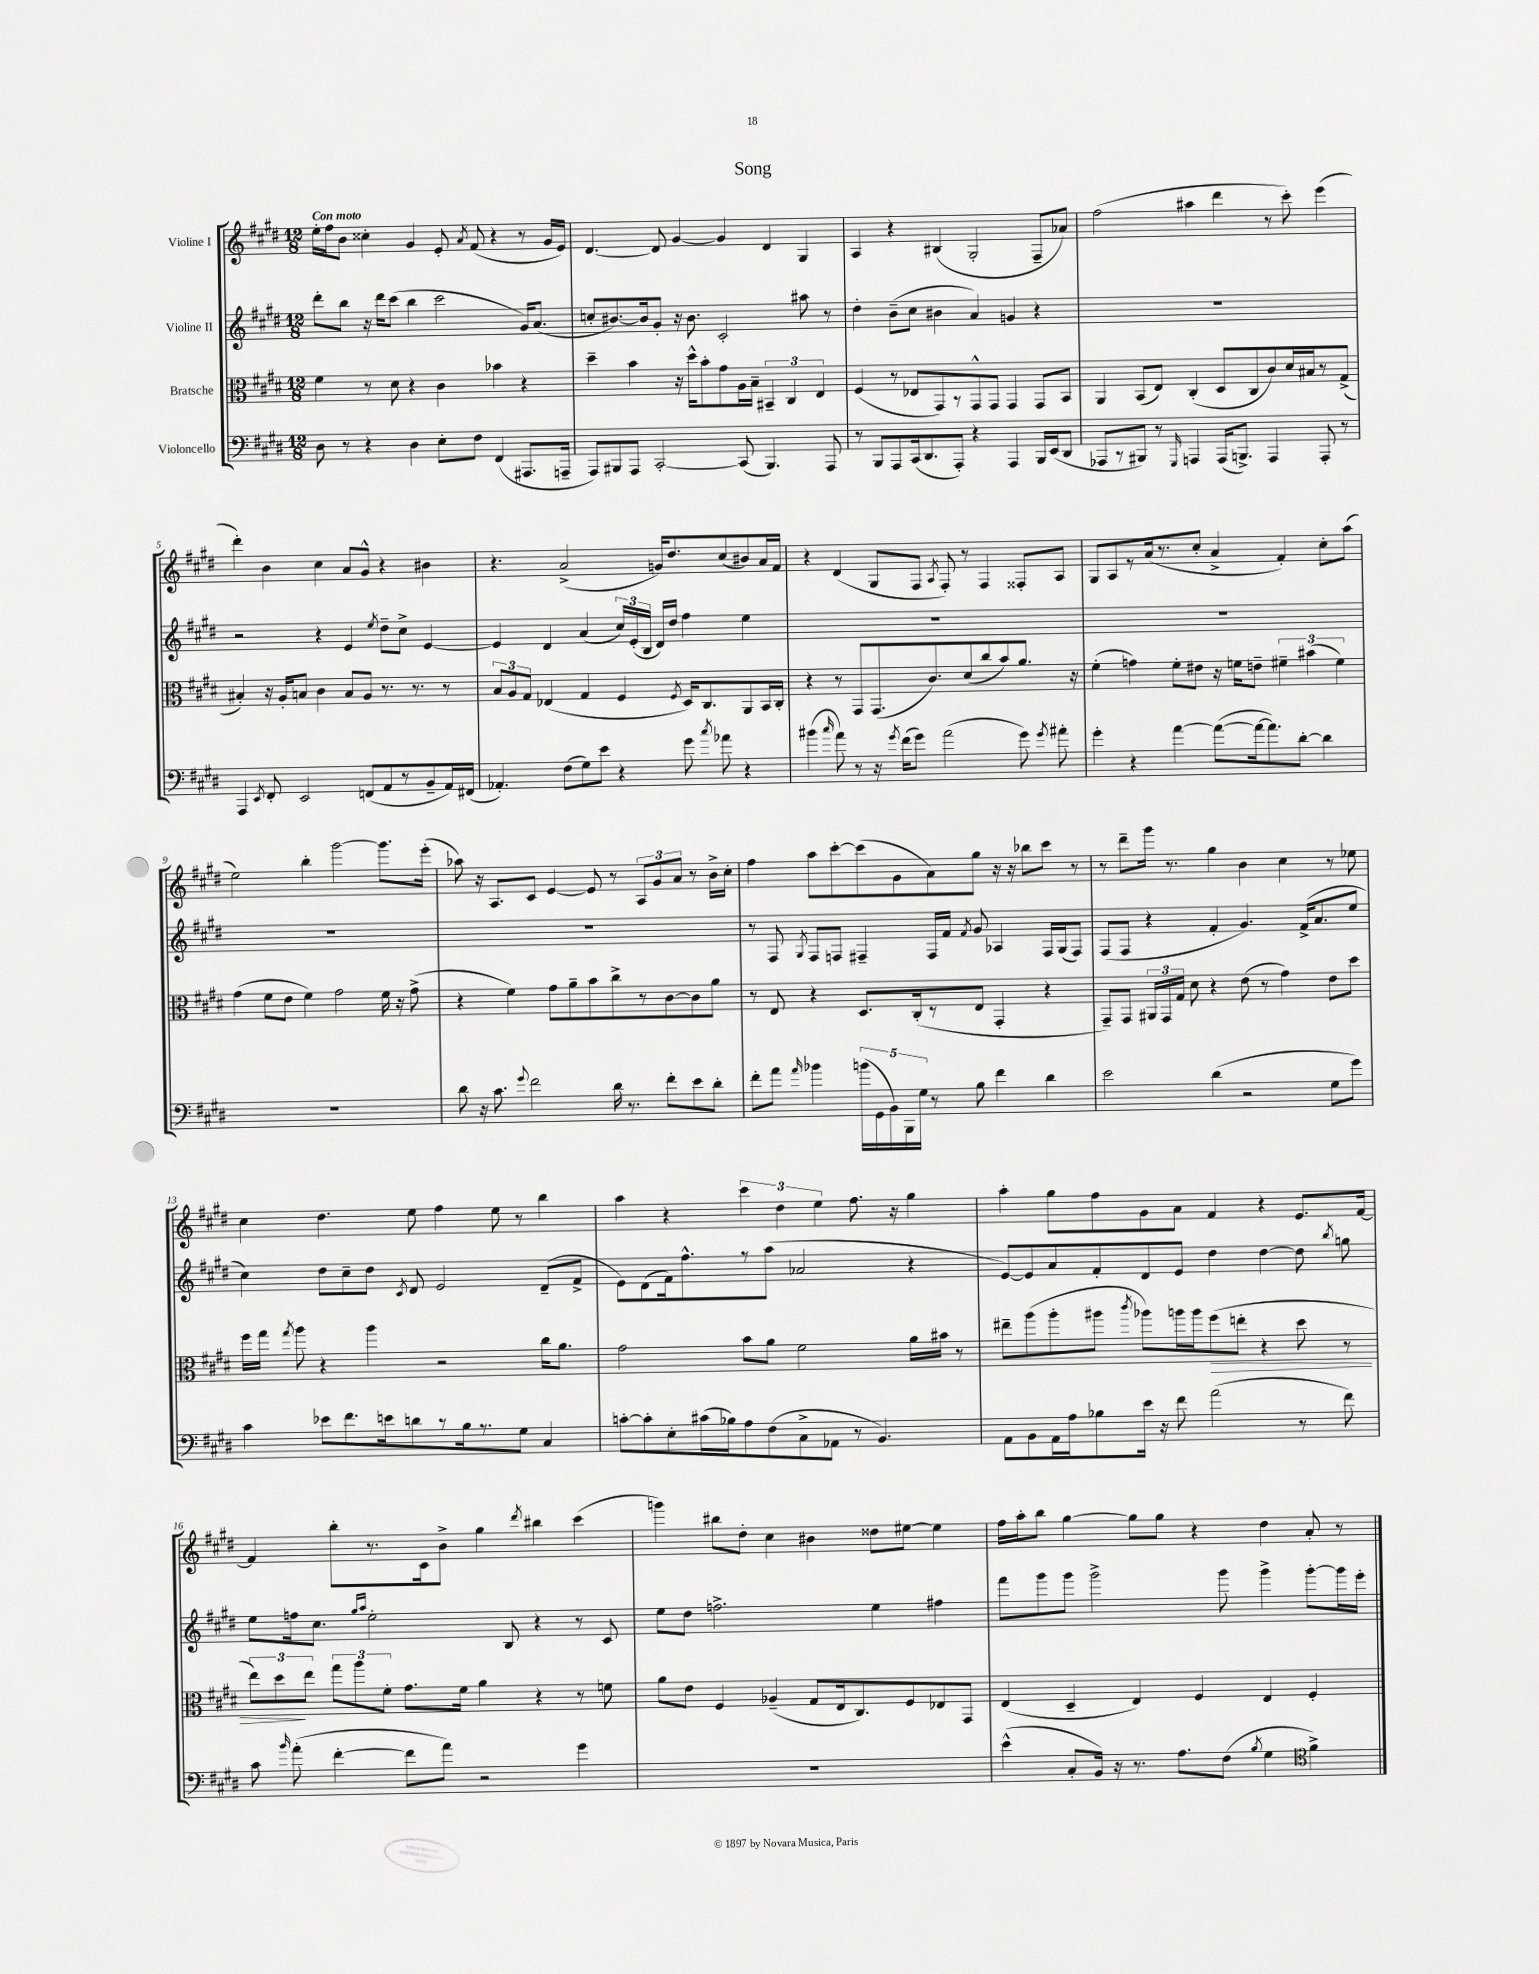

**kern	**kern	**kern	**kern
*staff4	*staff3	*staff2	*staff1
*clefF4	*clefC3	*clefG2	*clefG2
*k[f#c#g#d#]	*k[f#c#g#d#]	*k[f#c#g#d#]	*k[f#c#g#d#]
*M12/8	*M12/8	*M12/8	*M12/8
8D#	4f#	8ddd#'	16ee'
.	.	.	16ff#
8r	.	8bb	8b
4r	8r	16r	4cc##'
.	.	16ddd#	.
.	8d#	(8ccc#	.
4D#	4r	4bb	4g#
8E'	4c#	2ccc#	8e'
.	.	.	8qa
8F#	.	.	(8f#
(4FF#	4b-	.	4r
8.AAA#	4r	16g#)	8r
.	.	(8.a	.
.	.	.	16g#
16AAA~	.	.	16e)
=	=	=	=
8AAA)	4dd#~	8cc'	[4.d#
8BBB#	.	[8.b#)	.
8AAA	4b	.	.
.	.	16b#]	.
[2CC#'	.	8g#'	8d#]
.	16r	16r	[4g#
.	16dd#^^	8.b#	.
.	8b'	.	.
.	8g#	2c#'	4g#]
(8CC#]	16A	.	.
.	16B~	.	.
4.BBB#)	6BB#~	.	4d#
.	6C#	.	.
.	.	8aa#	4G#
.	6E	.	.
8AAA	.	8r	.
=	=	=	=
8r	(4F#	4dd#'	4A
8BBB	.	.	.
8AAA	8r	(8b~	4r
(16CC#	8E-	8cc#	.
8.DD#	.	.	.
.	8GG#)	4b#	(4B#
8AAA')	8r	.	.
4r	8GG#^^	4a)	2G#'
.	8GG#	.	.
4AAA	4GG#	4g	.
16BBB	8GG#	4r	8F#~
(16EE	.	.	.
8DD#	8BB	.	8a-)
=	=	=	=
8AAA-	4AA	1.r	(2ff#
8r	.	.	.
8BBB#)	(8BB	.	.
8r	8E)	.	.
16qqGGG#	.	.	.
4AAA	(4C#'	.	4aa#
(16AAA	8D#	.	4ddd#
8.BBB^)	.	.	.
.	8C#	.	.
4AAA	8c#)	.	8r
.	16d#	.	8ccc#')
.	16B#	.	.
8AAA'	8r	.	(4eee
8r	(8G#^	.	.
=	=	=	=
4AAA	4B#')	2r	4ddd#')
8qEE	.	.	.
8FF#'	16r	.	4b
.	16A'	.	.
2EE	8B	.	.
.	4c#	4r	4cc#
.	8B	4e	8a
(8FF	8A	.	8g#^^
.	.	8qee	.
8AA	8.r	8dd#~	4r
8r	.	8cc#^	.
.	8.r	.	.
8BB~	.	[4e	4b#
16AA)	8r	.	.
(16FF#	.	.	.
=	=	=	=
4.AA-')	12B	4e]	4.r
.	12A	.	.
.	12G#	.	.
.	(4E-	4d#	.
(8F#	.	.	(2a^
8G#)	4G#	(4a	.
8e	.	.	.
4r	4F#	24cc#)	.
.	.	(24e'	.
.	.	24B	.
.	.	16d#)	16g)
.	.	16dd#	8.dd#
.	8qF#	.	.
8g#	16D#)	4ff#	.
.	8.C#	.	.
8qcc#	.	.	.
8a-	.	.	(8cc#
4r	8AA	4ee	8b#)
.	16BB	.	16a
.	16C#'	.	16f#
=	=	=	=
(4b#	4r	1.r	4r
16qqcc#	.	.	.
8a)	8r	.	(4d#
8r	8GG#	.	.
16r	(8.GG#	.	8G#
8qg#	.	.	.
(16f#	.	.	.
8g#)	.	.	8F#
.	8.c#)	.	.
.	.	.	8qA
(2a	.	.	8F#')
.	(8d#	.	8r
.	8cc#	.	4F#
.	8b)	.	.
8g#)	8.a	.	8F##'
8qg#	.	.	.
8a#'	.	.	8A
.	16r	.	.
=	=	=	=
4g#'	(4f#'	1.r	8G#
.	.	.	8A
4r	4g)	.	8r
.	.	.	(16a
.	.	.	8.r
[4a	8f#'	.	.
.	8e#	.	8cc#'
(8a_	16r	.	4a^
.	16f	.	.
16a_	8e~	.	.
8.a])	.	.	.
.	6f#~	.	4f#')
[8d#'	.	.	.
.	(6b#	.	.
4d#]	.	.	8cc#'
.	6f#)	.	.
.	.	.	(8aa
=	=	=	=
1.r	(4g#	1.r	2ee)
.	8f#	.	.
.	8e	.	.
.	4f#)	.	4bb'
.	2g#	.	[2ggg#
.	16f#	.	8.ggg#]
.	16r	.	.
.	(8g#^	.	.
.	.	.	(16eee'
=	=	=	=
8d#	4r	1.r	8aa-)
16r	.	.	16r
8.c#	.	.	8.A
.	4f#)	.	.
8qqg#	.	.	.
2f#	.	.	8c#
.	8g#	.	[4e
.	8a~	.	.
.	8b	.	8e]
16d#	8cc#^	.	8r
8.r	.	.	.
.	8r	.	12A
.	.	.	12g#
8f#'	[8c#	.	.
.	.	.	12a
8e	8c#]	.	8r
8d#'	8a	.	16b^
.	.	.	16cc#'
=	=	=	=
8f#'	8r	8r	4ff#
8a	8E	8F#	.
16qqa	.	8qG#	.
4b-	4r	8F#	8aa
.	.	8F	[8ccc#'
(20b	8.D#	4F#~	(8ccc#]
20GG#	.	.	.
20BB)	.	.	.
.	.	.	8g#
20BBB	.	.	.
.	(16C#'	.	.
20G#	.	.	.
8r	8r	16F#	8a)
.	.	16f#	.
.	.	8qf#	.
8B	8E	8g#	8gg#
4f#	4GG#'	4A-	16r
.	.	.	16r
.	.	.	8bb-
4d#	4r	16F#	8ccc#
.	.	(16G#	.
.	.	8F#)	8r
=	=	=	=
2e	8GG#~)	(8F#	8r
.	8GG#	8F#	8ddd#~
.	24AA#	4r	16ggg#
.	24GG#	.	.
.	.	.	8.r
.	24G#	.	.
.	8d#	.	.
(4d#	4r	4f#'	4gg#
2r	(8e	4.g#)	4b
.	8r	.	.
.	4g#)	.	4cc#
.	.	(16f#^	.
.	.	8.a	.
8G#	8e	.	8r
8g#)	8dd#	8ee	8ee-
=	=	=	=
4c#	16ff#	4cc#)	4cc#
.	16gg#	.	.
.	8qgg#	.	.
.	8aa	.	.
8e-	4r	8dd#	4.dd#
8.f#	.	8cc#~	.
.	4aa	8dd#	.
16e	.	.	.
.	.	8qc#	.
8d	.	8d#	8ee
8r	2r	2e	4ff#
16B	.	.	.
8.r	.	.	.
.	.	.	8ee
8G#	.	.	8r
4C#	16cc#	(8d#~	4bb
.	8.a	.	.
.	.	8f#^	.
=	=	=	=
[8c'	2g#	8e)	4aa
8c']	.	(8d#	.
8E'	.	16f#)	4r
.	.	8.ff#^^	.
(16c#	.	.	.
16B-)	.	.	.
8A	8b	8r	6ccc#
(8F#	8a	(8aa	.
.	.	.	6dd#
8C#^	2f#	2a-	.
.	.	.	6ee
8AA-	.	.	.
8r	.	.	8.ff#
4.BB)	.	.	.
.	.	.	16r
.	16a	4r	4gg#
.	16b#	.	.
.	8r	.	.
=	=	=	=
8AA	8ee#~	[8e)	4aa'
8BB	(8aa	8e]	.
16AA	8aa'	8a	8gg#
16A	.	.	.
8B-	8aa#	8f#'	8ff#
.	8qccc#	.	.
16e	8aa-)	8d#	8g#
16r	.	.	.
8f#	16aa	8e	8a
.	16aa	.	.
(2a	(8ff#	4dd#	4f#
.	8ee'	.	.
.	4r	[4dd#	4r
8r	8dd#	8dd#]	8.e
.	.	8qbb	.
8f#)	8r	8gg	.
.	.	.	[16f#
=	=	=	=
8c#	12ee)	8ee	4f#]
.	12dd#	.	.
16qqb	.	.	.
(8a'	.	16ff	.
.	12ee	.	.
.	.	8.cc#	.
[4f#'	12gg#	.	8bb'
.	12aa	.	.
.	.	16qqgg#	.
.	.	16qqaa	.
.	.	2ee'	8.r
.	12f#'	.	.
8f#]	8.g#	.	.
.	.	.	16c#
8a)	.	.	8b^
.	16f#	.	.
2r	4a	.	4gg#
.	.	8B	.
.	.	.	8qddd#
.	4r	4r	4bb#
4g#	8r	8r	(4ccc#
.	8f	8c#	.
=	=	=	=
1.r	8a	8ee	4ggg)
.	8e	8dd#	.
.	4F#	2.ff^	8bb#
.	.	.	8dd#'
.	(4A-~	.	4cc#
.	8G#	.	4b#
.	16E	.	.
.	8.C#)	.	.
.	.	4ee	8dd##
.	8F#	.	[8ee#
.	8E-	4ff#	4ee#]
.	8GG#	.	.
=	=	=	=
(4e^^	(4E	8fff#	16ff#
.	.	.	16aa'
.	.	8ggg#	8bb
8C#'	4D#~	8ggg#	[4gg#
16BB)	.	2ggg#^	.
16r	.	.	.
8.r	4E)	.	8gg#]
.	.	.	8gg#
8.A	.	.	.
.	4F#	.	4r
(8F#	.	8ggg#	.
8qB	.	.	.
4G#	4E	4ggg#^	4dd#
*clefC4	*	*	*
4f#^)	4F#'	[8ggg#'	8a'
.	.	16ggg#]	8r
.	.	16eee'	.
==	==	==	==
*-	*-	*-	*-
